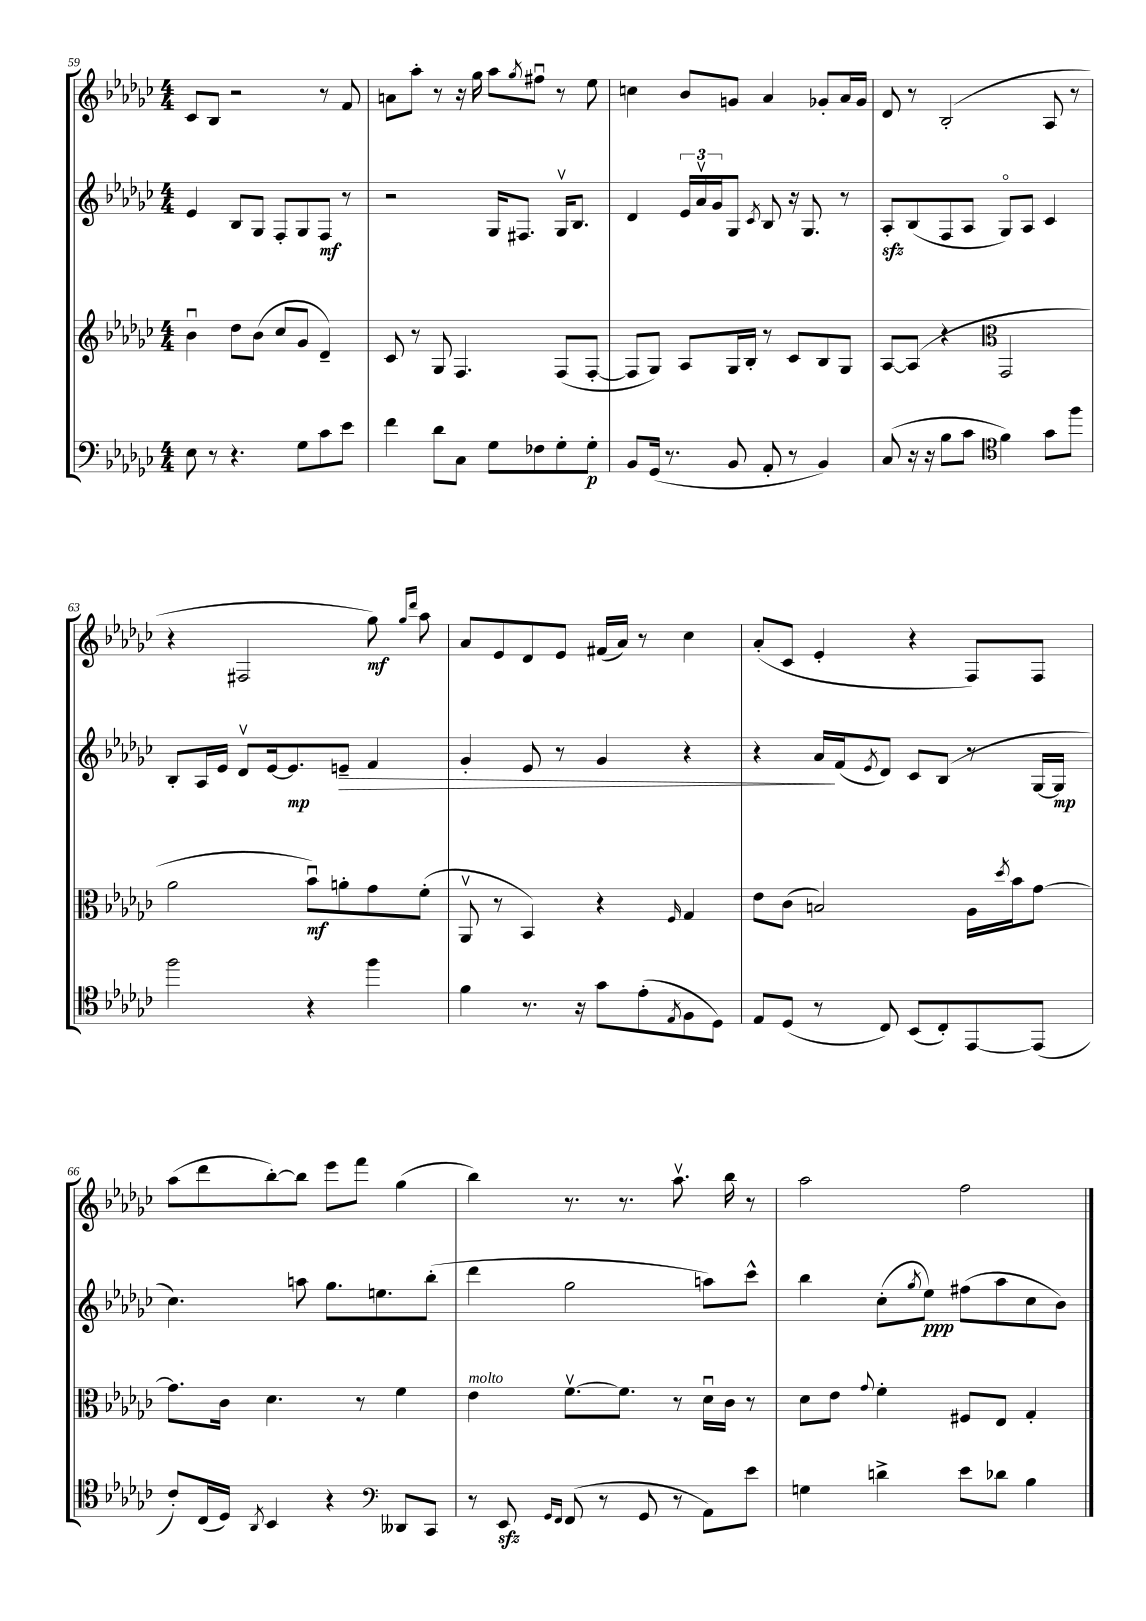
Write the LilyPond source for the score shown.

<<
\new StaffGroup <<
\new Staff = "s0" {
    \clef treble \key ges \major \numericTimeSignature \time 4/4
    ces'8 bes8 r2 r8 f'8 |
    a'8 aes''8-. r8 r16 ges''16 aes''8 \acciaccatura { ges''8 } fis''8\downbow r8 ees''8 |
    c''4 bes'8 g'8 aes'4 ges'8-. aes'16 ges'16 |
    des'8 r8 bes2-.( aes8 r8 |
    r4 fis2 ges''8\mf) \grace { ges''16 des'''16 } aes''8 |
    aes'8 ees'8 des'8 ees'8 fis'16( aes'16) r8 ces''4 |
    aes'8-.( ces'8 ees'4-. r4 f8) f8 |
    aes''8( des'''8 bes''8~-.) bes''8 ees'''8 f'''8 ges''4( |
    bes''4) r8. r8. aes''8.\upbow bes''16 r8 |
    aes''2 f''2 \bar "|." |
}
\new Staff = "s1" {
    \clef treble \key ges \major \numericTimeSignature \time 4/4
    ees'4 bes8 ges8 f8-. ges8 f8\mf r8 |
    r2 ges16 fis8. ges16\upbow bes8. |
    des'4 \tuplet 3/2 { ees'16 aes'16\upbow ges'16 } ges8 \acciaccatura { ces'8 } bes8 r16 ges8. r8 |
    aes8-.\sfz bes8( f8 aes8 ges8\flageolet) aes8 ces'4 |
    bes8-. aes16 ees'16 des'8\upbow ees'16~ ees'8.\mp e'8--\> f'4 |
    ges'4-. ees'8 r8 ges'4 r4 |
    r4 aes'16\! f'16( \acciaccatura { ees'8 } des'8) ces'8 bes8( r8 ges16~ ges16\mp |
    ces''4.) a''8 ges''8. e''8. bes''8-.( |
    des'''4 ges''2 a''8) ces'''8-^ |
    bes''4 ces''8-.( \acciaccatura { ges''8 } ees''8\ppp) fis''8( aes''8 ces''8 bes'8) \bar "|." |
}
\new Staff = "s2" {
    \clef treble \key ges \major \numericTimeSignature \time 4/4
    bes'4\downbow des''8 bes'8( ces''8 ges'8 des'4--) |
    ces'8 r8 ges8 f4. f8( f8~-. |
    f8 ges8) aes8 ges16 bes16-. r8 ces'8 bes8 ges8 |
    aes8~ aes8( r4 \clef alto ges,2 |
    aes'2 bes'8\downbow\mf) a'8-. ges'8 f'8-.( |
    aes,8\upbow r8 bes,4) r4 \grace { f16 } ges4 |
    ees'8 ces'8( b2) aes16 \acciaccatura { des''8 } bes'16 ges'8~ |
    ges'8. ces'16 des'4. r8 f'4 |
    ees'4^\markup { \italic "molto" } f'8.~\upbow f'8. r8 des'16\downbow ces'16 r8 |
    des'8 ees'8 \appoggiatura { ges'8 } f'4-. fis8 ees8 ges4-. \bar "|." |
}
\new Staff = "s3" {
    \clef bass \key ges \major \numericTimeSignature \time 4/4
    ees8 r8 r4. ges8 ces'8 ees'8 |
    f'4 des'8 ces8 ges8 fes8 ges8-. ges8-.\p |
    bes,8 ges,16( r8. bes,8 aes,8-. r8 bes,4) |
    ces8( r16 r16 bes8 ces'8 \clef tenor f'4) ges'8 f''8 |
    f''2 r4 f''4 |
    f'4 r8. r16 ges'8 ees'8-.( \acciaccatura { ees8 } f8 des8) |
    ees8 des8( r8 ces8) bes,8( ces8-.) ees,8~ ees,8( |
    ces'8-.) ces16( des16) \acciaccatura { aes,8 } bes,4 r4 \clef bass deses,8 ces,8 |
    r8 ees,8\sfz \grace { ges,16 f,16 } f,8( r8 ges,8 r8 aes,8) ees'8 |
    g4 d'4-> ees'8 des'8 bes4 \bar "|." |
}
>>
>>
\layout { \context { \Score currentBarNumber = #59 } }
